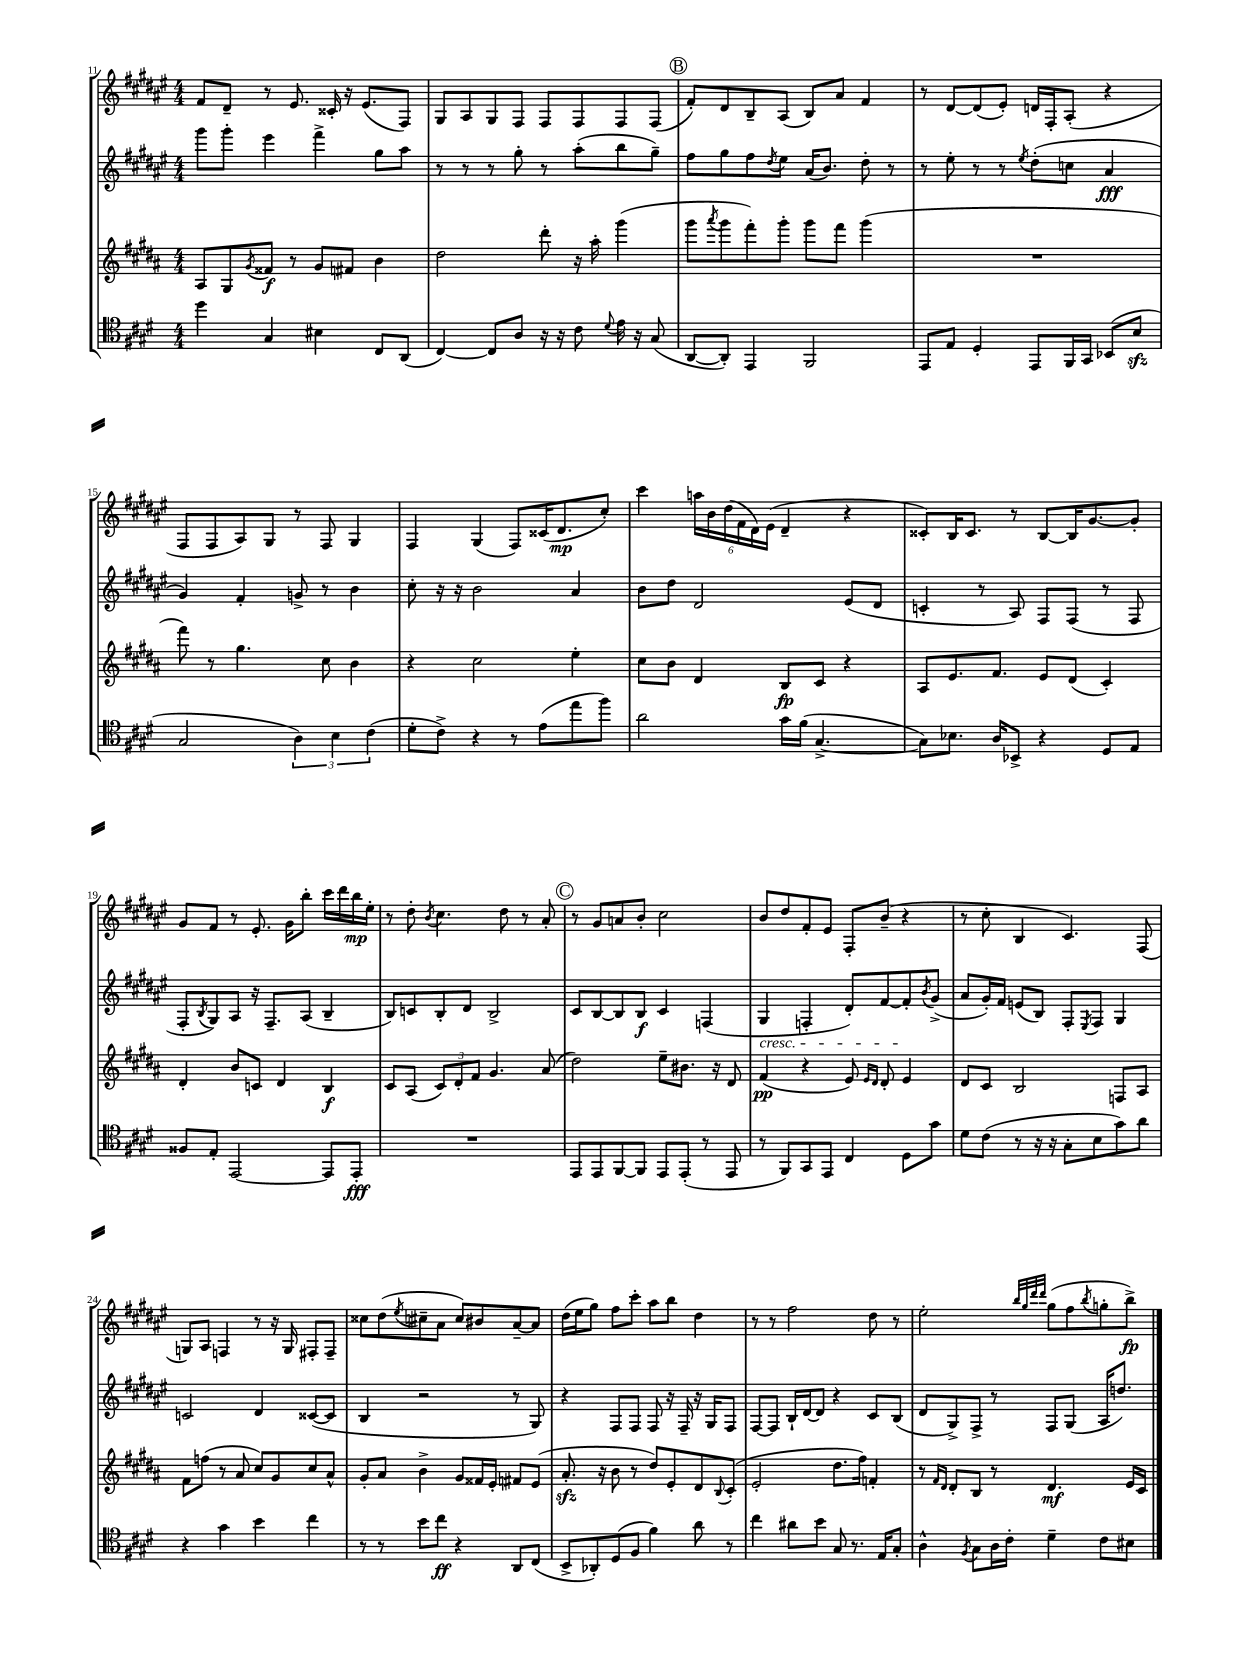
<<
\new StaffGroup <<
\new Staff = "s0" {
    \clef treble \key fis \major \numericTimeSignature \time 4/4
    fis'8 dis'8-- r8 eis'8. cisis'16-. r16 eis'8.( fis8) |
    gis8 ais8 gis8 fis8 fis8 fis8 fis8 fis8( |
    \mark \markup { \circle "B" } fis'8-.) dis'8 b8-- ais8( b8) ais'8 fis'4 |
    r8 dis'8~ dis'8( eis'8-.) d'16 fis16-. ais8-.( r4 |
    fis8 fis8 ais8) gis8 r8 fis8 gis4 |
    fis4 gis4( fis8) cisis'16( dis'8.\mp cis''8-.) |
    cis'''4 \tuplet 6/4 { a''16 b'16 dis''16( fis'16 dis'16) eis'16( } dis'4-- r4 |
    cisis'8-.) b16 cisis'8. r8 b8~ b16 gis'8.~ gis'8-. |
    gis'8 fis'8 r8 eis'8.-. gis'16 b''8-. cis'''16 dis'''16 b''16\mp eis''16-. |
    r8 dis''8-. \acciaccatura { b'8 } cis''4. dis''8 r8 ais'8-. |
    \mark \markup { \circle "C" } r8 gis'8 a'8 b'8-. cis''2 |
    b'8 dis''8 fis'8-. eis'8 fis8-. b'8--( r4 |
    r8 cis''8-. b4 cis'4.) fis8( |
    g8) ais8 f4 r8 r16 g16 fis8-. fis8-- |
    cisis''8 dis''8( \acciaccatura { eis''8 } cis''8-- ais'8 cis''8) bis'8 ais'8~-- ais'8 |
    dis''16( eis''16 gis''8) fis''8 cis'''8-. ais''8 b''8 dis''4 |
    r8 r8 fis''2 dis''8 r8 |
    eis''2-. \grace { b''32 gis''32 dis'''32 dis'''32 } gis''8( fis''8 \acciaccatura { b''8 } g''8-. b''8->\fp) \bar "|." |
}
\new Staff = "s1" {
    \clef treble \key fis \major \numericTimeSignature \time 4/4
    gis'''8 gis'''8-. eis'''4 fis'''4-> gis''8 ais''8 |
    r8 r8 r8 gis''8-. r8 ais''8-.( b''8 gis''8--) |
    \mark \markup { \circle "B" } fis''8 gis''8 fis''8 \acciaccatura { dis''8 } eis''8 ais'16( b'8.) dis''8-. r8 |
    r8 eis''8-. r8 r8 \acciaccatura { eis''8 } dis''8-.( c''8 ais'4\fff |
    gis'4) fis'4-. g'8-> r8 b'4 |
    cis''8-. r16 r16 b'2 ais'4 |
    b'8 dis''8 dis'2 eis'8( dis'8 |
    c'4-. r8 ais8) fis8 fis8( r8 fis8 |
    fis8-. \acciaccatura { b8 } gis8) ais8 r16 fis8.-- ais8( b4-- |
    b8) c'8 b8-. dis'8 b2-> |
    \mark \markup { \circle "C" } cis'8 b8~ b8 b8\f cis'4 f4( |
    gis4\cresc f4-. dis'8-.) fis'8~ fis'8-.\! \acciaccatura { b'8 } gis'8->( |
    ais'8 gis'16-.) fis'16 e'8( b8) fis8-. \acciaccatura { eis8 } fis8 gis4 |
    c'2 dis'4 cisis'8~( cisis'8 |
    b4 r2 r8 gis8) |
    r4 fis8 fis8 fis8 r16 fis16-- r16 gis16 fis8 |
    fis8~ fis8 b16-! dis'16~ dis'8 r4 cis'8 b8( |
    dis'8 gis8->) fis8-> r8 fis8 gis8( ais16 d''8.) \bar "|." |
}
\new Staff = "s2" {
    \clef treble \key b \major \numericTimeSignature \time 4/4
    ais8 gis8 \acciaccatura { gis'8 } fisis'8\f r8 gis'8 fis'8 b'4 |
    dis''2 dis'''8-. r16 ais''16-. gis'''4( |
    \mark \markup { \circle "B" } gis'''8 \acciaccatura { ais'''8 } gis'''8 fis'''8-.) gis'''8-. gis'''8 fis'''8 gis'''4( |
    R1 |
    fis'''8) r8 gis''4. cis''8 b'4 |
    r4 cis''2 e''4-. |
    cis''8 b'8 dis'4 b8\fp cis'8 r4 |
    ais8 e'8. fis'8. e'8 dis'8( cis'4-.) |
    dis'4-. b'8 c'8 dis'4 b4\f |
    cis'8 ais8( \tuplet 3/2 { cis'8) dis'8-. fis'8 } gis'4. ais'8( |
    \mark \markup { \circle "C" } dis''2) e''8-- bis'8. r16 dis'8 |
    fis'4\pp( r4 e'8) \grace { e'16 dis'16 } dis'8-. e'4 |
    dis'8 cis'8 b2 f8 ais8 |
    fis'8 f''8( r8 ais'8 cis''8) gis'8 cis''8 ais'8-^ |
    gis'8-. ais'8 b'4-> gis'8 fisis'16 e'16-. fis'8 e'8( |
    ais'8.-.\sfz r16 b'8 r8 dis''8) e'8-. dis'8 \appoggiatura { b8 } cis'8-.( |
    e'2-. dis''8. fis''16) f'4-. |
    r8 \grace { fis'16 dis'16 } dis'8-. b8 r8 dis'4.\mf e'16 cis'16 \bar "|." |
}
\new Staff = "s3" {
    \clef tenor \key e \major \numericTimeSignature \time 4/4
    dis''4 gis4 bis4 cis8 a,8( |
    cis4~) cis8 a8 r16 r16 cis'8 \appoggiatura { dis'8 } e'16 r16 gis8( |
    \mark \markup { \circle "B" } a,8~ a,8-.) e,4 fis,2 |
    e,8 e8 dis4-. e,8 fis,16 gis,16 bes,8( b8\sfz |
    gis2 \tuplet 3/2 { a4) b4 cis'4( } |
    dis'8-. cis'8->) r4 r8 e'8( e''8 fis''8) |
    a'2 gis'16 fis'16( gis4.~-> |
    gis8) bes8. a16 bes,8-> r4 dis8 e8 |
    fisis8 e8-. e,2~ e,8 e,8-.\fff |
    R1 |
    \mark \markup { \circle "C" } e,8 e,8 fis,8~ fis,8 e,8 e,8-.( r8 e,8 |
    r8 fis,8) gis,8 e,8 cis4 dis8 gis'8 |
    dis'8 cis'8( r8 r16 r16 gis8-. b8 gis'8) a'8 |
    r4 gis'4 b'4 cis''4 |
    r8 r8 b'8 cis''8\ff r4 a,8 cis8( |
    b,8-> aes,8-.) dis8( fis8 fis'4) a'8 r8 |
    cis''4 ais'8 b'8 gis8 r8. e16 gis8-. |
    a4-^ \acciaccatura { fis8 } gis8 a16 cis'16-. dis'4-- cis'8 bis8 \bar "|." |
}
>>
>>
\layout { \context { \Score currentBarNumber = #11 } }
